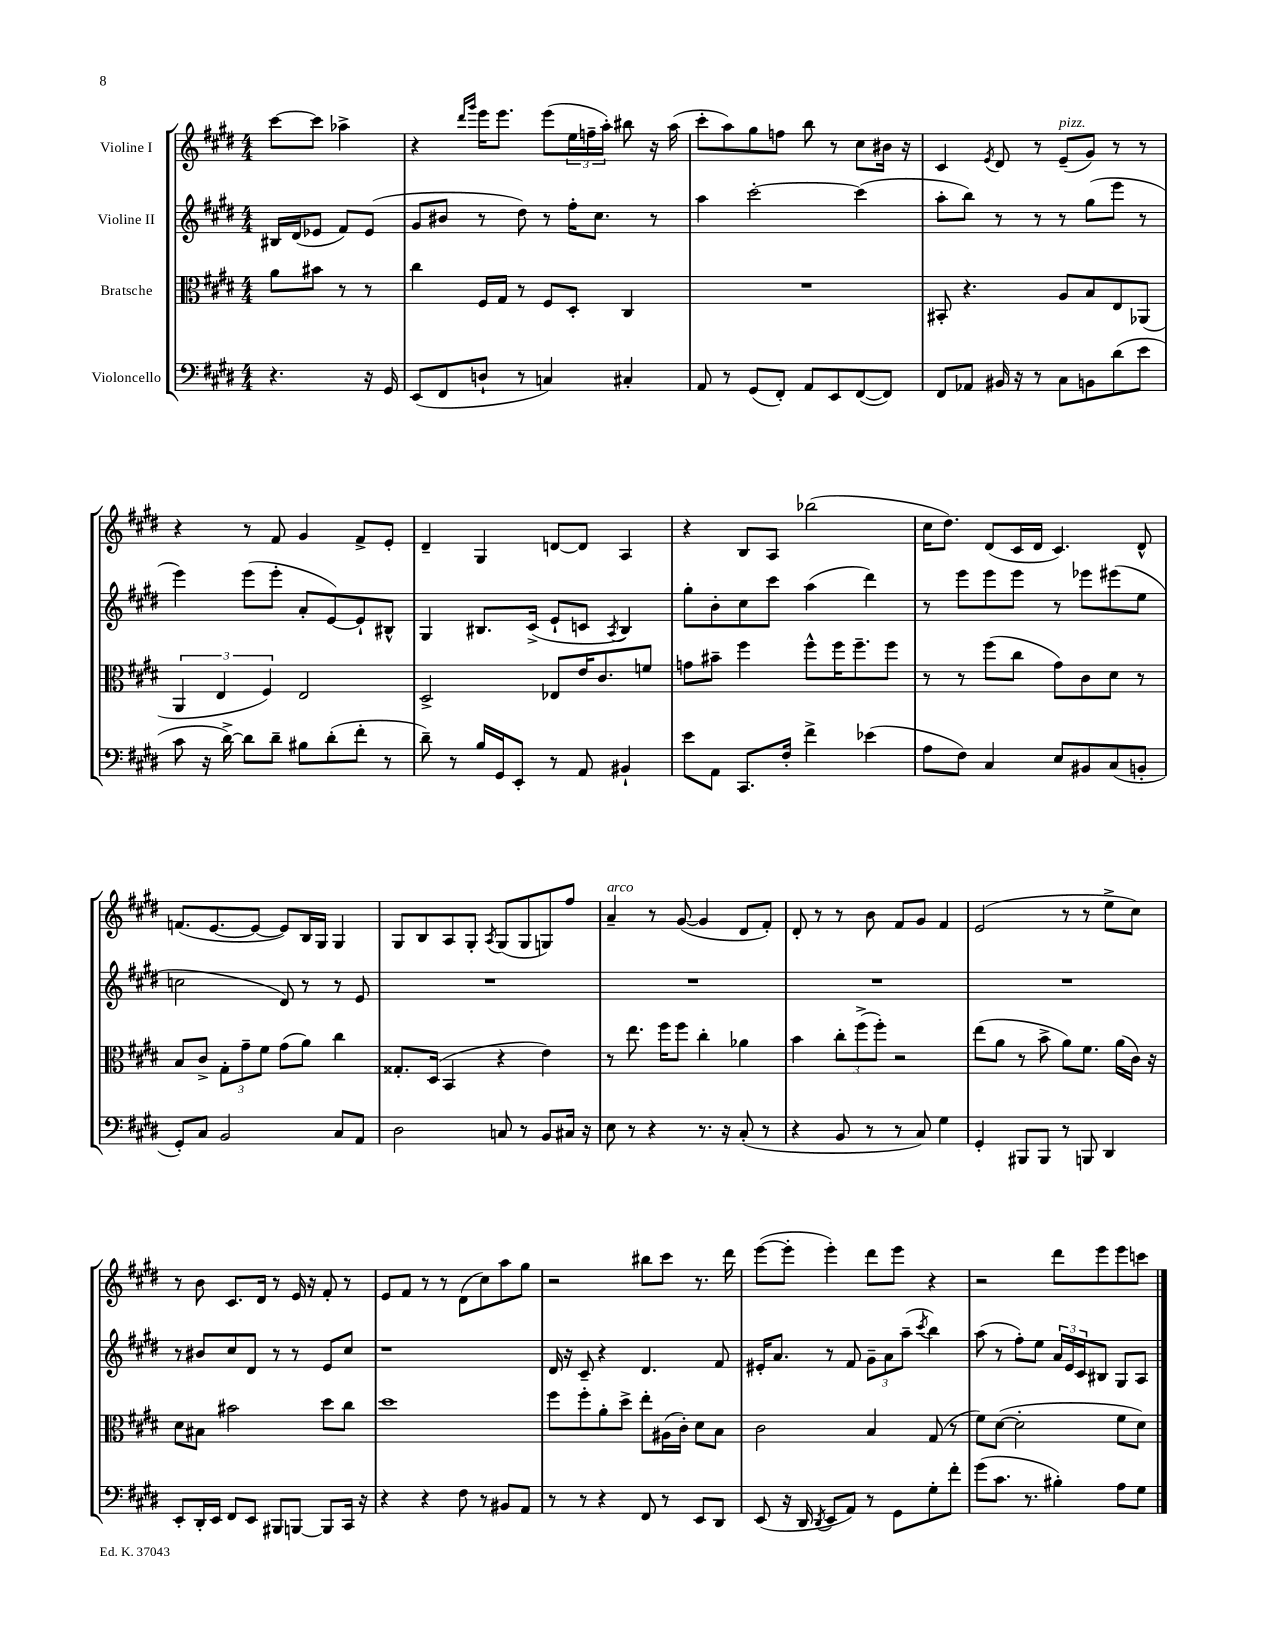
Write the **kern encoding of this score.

**kern	**kern	**kern	**kern
*staff4	*staff3	*staff2	*staff1
*clefF4	*clefC3	*clefG2	*clefG2
*k[f#c#g#d#]	*k[f#c#g#d#]	*k[f#c#g#d#]	*k[f#c#g#d#]
*M4/4	*M4/4	*M4/4	*M4/4
4.r	8a\L	16B#/LL	[8ccc#\L
.	.	(16d#/J	.
.	8b#\J	8e-/J	8ccc#\]J
.	8r	8f#/L)	4aa-^\
16r	8r	(8e-/J	.
16GG#/	.	.	.
=	=	=	=
(8EE/L	4cc#\	8g#/L	4r
8FF#/	.	8b#/J	.
.	.	.	16qqddd#/LL
.	.	.	16qqggg#/JJ
8D`/J	16F#/LL	8r	16eee\LK
.	16G#/JJ	.	8.eee\J
8r	8r	8dd#\)	.
4C/)	8F#/L	8r	(8eee\L
.	8D#'/J	16ff#'\LK	24ee\L
.	.	.	24ff~\
.	.	8.cc#\J	.
.	.	.	24aa'\JJ)
4C#'/	4C#/	.	8bb#\
.	.	8r	16r
.	.	.	(16aa\
=	=	=	=
8AA/	1r	4aa\	8ccc#'\L
8r	.	.	8aa\)
(8GG#/L	.	[2ccc#'\	8gg#\
8FF#'/J)	.	.	8ff\J
8AA/L	.	.	8bb\
8EE/	.	.	8r
([8FF#/	.	(4ccc#\]	8cc#\L
8FF#/]J)	.	.	16b#\Jk
.	.	.	16r
=	=	=	=
8FF#/L	8BB#'/	8aa'\L	4c#/
8AA-/J	4.r	8bb\J)	.
.	.	.	8qe/
16BB#/	.	8r	8d#/
16r	.	.	.
8r	.	8r	8r
8C#\L	8A/L	8r	(8e~/L
8BB\	8B/	(8gg#\L	8g#/J)
(8d#\	8E/	8eee\J	8r
8e\J	(8AA-/J	8r	8r
=	=	=	=
8c#\	6AA/	4eee\)	4r
16r	.	.	.
.	6E/	.	.
[16d#^\)	.	.	.
8d#\]L	.	(8eee\L	8r
.	6F#/)	.	.
8d#~\J	.	8eee'\J	8f#/
8B#\L	2E/	8a'/L	4g#/
(8d#'\	.	[8e/)	.
8f#'\J	.	8e`/]	8f#^/L
8r	.	8B#^^/J	8e'/J
=	=	=	=
8d#~\)	2D#^/	4G#/	4d#~/
8r	.	.	.
16B/LL	.	8.B#/L	4G#/
16GG#/J	.	.	.
8EE'/J	.	.	.
.	.	(16c#^/Jk	.
8r	8E-/L	8e`/L	[8d/L
8AA/	16e/K	8c/J	8d/]J
.	8.c#/	.	.
.	.	8qA/	.
4BB#`/	.	4B#/)	4A/
.	8f/J	.	.
=	=	=	=
8e\L	8g\L	8gg#'\L	4r
8AA\J	8b#~\J	8b'\	.
8.CC#/L	4ff#\	8cc#\	8B/L
.	.	8ccc#\J	8A/J
16F#'/Jk	.	.	.
4f#^\	8ff#^^\L	(4aa\	(2bb-\
.	16ff#\K	.	.
.	8.ff#~\	.	.
(4e-\	.	4ddd#\)	.
.	8ff#\J	.	.
=	=	=	=
8A\L	8r	8r	16cc#\LK
.	.	.	8.dd#\J)
8F#\J)	8r	8eee\L	.
4C#/	(8ff#\L	8eee\	(8d#/L
.	8cc#\J	8eee\J	16c#/L
.	.	.	16d#/JJ
8E/L	8g#\L)	8r	4.c#/)
8BB#/	8c#\	8eee-\L	.
(8C#/	8d#\J	(8eee#\	.
8BB'/J	8r	8ee\J	8d#^^/
=	=	=	=
8GG#'/L)	8B/L	2cc\	(8.f/L
8C#/J	8c#^/J	.	.
.	.	.	[8.e/
2BB/	12G#'\L	.	.
.	12g#~\	.	.
.	.	.	8e/_J
.	12f#\J	.	.
.	(8g#\L	8d#/)	8e/]L)
.	8a\J)	8r	16B/L
.	.	.	16G#/JJ
8C#/L	4cc#\	8r	4G#/
8AA/J	.	8e/	.
=	=	=	=
2D#\	8.G##'/L	1r	8G#/L
.	.	.	8B/
.	(16D#/Jk	.	.
.	4BB/	.	8A/
.	.	.	8G#'/J
.	.	.	8qA/
8C/	4r	.	(8G#/L
8r	.	.	8G#/
8BB/L	4e\)	.	8G/)
16C#/Jk	.	.	8ff#/J
16r	.	.	.
=	=	=	=
8E\	8r	1r	4a~/
8r	8.ee\	.	.
4r	.	.	8r
.	16ff#\LK	.	.
.	8ff#\J	.	([8g#/
8.r	4cc#'\	.	4g#/]
16r	.	.	.
(8C#'/	4a-\	.	8d#/L
8r	.	.	8f#'/J)
=	=	=	=
4r	4b\	1r	8d#'/
.	.	.	8r
8BB/	12cc#'\L	.	8r
.	(12ff#^\	.	.
8r	.	.	8b\
.	12ff#'\J)	.	.
8r	2r	.	8f#/L
8C#/)	.	.	8g#/J
4G#\	.	.	4f#/
=	=	=	=
4GG#'/	(8ee\L	1r	(2e/
.	8a\J	.	.
8BBB#/L	8r	.	.
8BBB#/J	8b^\	.	.
8r	8a\L)	.	8r
8BBB/	8.f#\J	.	8r
4DD#/	.	.	8ee^\L
.	(16a\LL	.	.
.	16c#\JJ)	.	8cc#\J)
.	16r	.	.
=	=	=	=
8EE'/L	8d#\L	8r	8r
16DD#'/L	8B#\J	8b#/L	8b\
16EE/JJ	.	.	.
8FF#/L	2b#\	8cc#/	8.c#/L
8EE/J	.	8d#/J	.
.	.	.	16d#/Jk
8BBB#/L	.	8r	8r
[8BBB/J	.	8r	16e/
.	.	.	16r
8BBB/]L	8dd#\L	8e/L	8f#'/
16CC#/Jk	8cc#\J	8cc#/J	8r
16r	.	.	.
=	=	=	=
4r	1dd#	1r	8e/L
.	.	.	8f#/J
4r	.	.	8r
.	.	.	8r
8F#\	.	.	(8d#\L
8r	.	.	8cc#\)
8BB#/L	.	.	8aa\
8AA/J	.	.	8gg#\J
=	=	=	=
8r	8ff#\L	16d#/	2r
.	.	16r	.
8r	8ff#'\	8c#~/	.
4r	8a'\	4r	.
.	8dd#^\J	.	.
8FF#/	8ee'\L	4.d#/	8bb#\L
8r	(16A#\L	.	8ccc#\J
.	16c#'\JJ)	.	.
8EE/L	8d#\L	.	8.r
8DD#/J	8B\J	8f#/	.
.	.	.	16ddd#\
=	=	=	=
(8EE/	2c#\	16e#'/LK	([8eee\L
.	.	8.a/J	.
16r	.	.	8eee'\]J
16DD#/	.	.	.
8qDD#/	.	.	.
8EE/L	.	8r	4eee'\)
8AA/J)	.	8f#/	.
8r	4B/	12g#~\L	8ddd#\L
.	.	12a\	.
8GG#\L	.	.	8eee\J
.	.	(12aa~\J	.
.	.	8qccc#/	.
8G#'\	(8G#/	4bb\)	4r
8f#'\J	8r	.	.
=	=	=	=
(8g#\L	8f#\L)	(8aa\	2r
8.c#\J	([8d#\J	8r	.
.	2d#'\]	8ff#'\L)	.
8.r	.	.	.
.	.	8ee\J	.
4B#'\)	.	24a/LL	8ddd#\L
.	.	24e/	.
.	.	24c#/J	.
.	.	8B#/J	8eee\
8A\L	8f#\L	8G#/L	8eee\
8G#\J	8d#\J)	8A/J	8ccc\J
==	==	==	==
*-	*-	*-	*-
